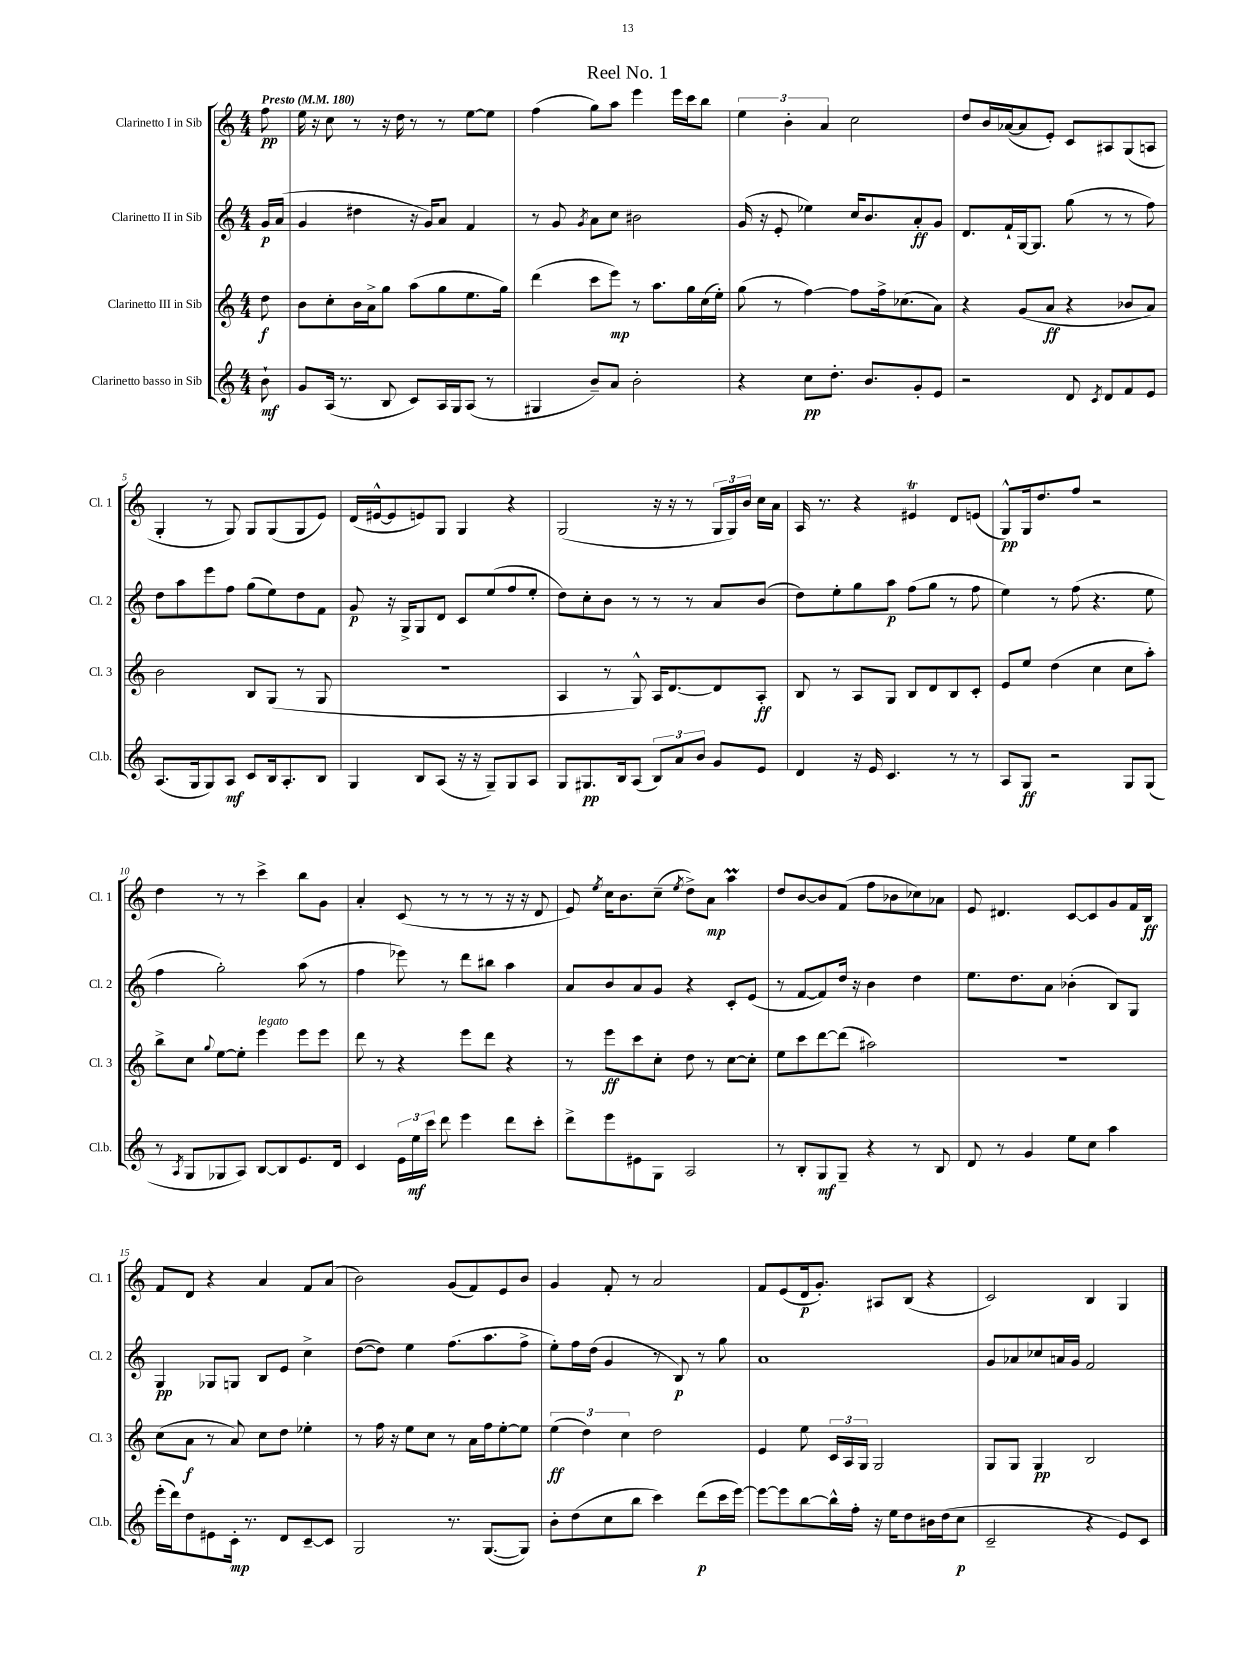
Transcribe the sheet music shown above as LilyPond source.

\header { title = "Reel No. 1" }
<<
\new StaffGroup <<
\new Staff = "s0" \with { instrumentName = "Clarinetto I in Sib" shortInstrumentName = "Cl. 1" } {
    \clef treble \key c \major \numericTimeSignature \time 4/4 \partial 8 \tempo "Presto" 4 = 180
    \autoBeamOff f''8\pp |
    e''16 r16 c''8 r8 r16 d''16 r8 r8 e''8[~ e''8] |
    f''4( g''8[) a''8] e'''4 e'''16[ c'''16 b''8] |
    \tuplet 3/2 { e''4 b'4-. a'4 } c''2 |
    d''8[ b'16 aes'16~( aes'8 e'8]-.) c'8[ ais8 g8( a8] |
    g4-. r8 g8) g8[ g8( g8 e'8]) |
    d'16[( eis'16~-^ eis'8 e'8) g8] g4 r4 |
    g2( r16 r16 r8 \tuplet 3/2 { g16[ g16) b'16] } c''16[ a'16] |
    a16 r8. r4 eis'4\trill d'8[ e'8]( |
    g8[-^\pp) g16 d''8. f''8] r2 |
    d''4 r8 r8 c'''4-> b''8[ g'8] |
    a'4-. c'8( r8 r8 r8 r16 r16 d'8 |
    e'8) \acciaccatura { e''8 } c''16[ b'8. c''8]--( \acciaccatura { e''8 } d''8[->) a'8]\mp a''4\prall |
    d''8[ b'8~ b'8 f'8]( f''8[ bes'8 ces''8) aes'8] |
    e'8 dis'4. c'8[~ c'8 g'8 f'16 b16]\ff |
    f'8[ d'8] r4 a'4 f'8[ a'8]( |
    b'2) g'8[( f'8) e'8 b'8] |
    g'4 f'8-. r8 a'2 |
    f'8[ e'8( d'16\p g'8.]-.) ais8[ b8]( r4 |
    c'2) b4 g4 \bar "|." |
}
\new Staff = "s1" \with { instrumentName = "Clarinetto II in Sib" shortInstrumentName = "Cl. 2" } {
    \clef treble \key c \major \numericTimeSignature \time 4/4 \partial 8
    \autoBeamOff g'16[\p a'16]( |
    g'4 dis''4 r16 g'16[) a'8] f'4 |
    r8 g'8 \acciaccatura { g'8 } a'8[ c''8] bis'2 |
    g'16( r16 e'8-. ees''4) c''16[ b'8. a'8-.\ff g'8] |
    d'8.[ f'16-! g16~ g8.] g''8( r8 r8 f''8) |
    d''8[ a''8 e'''8 f''8] g''8[( e''8) d''8 f'8] |
    g'8\p r16 g16[-> g8 d'8] c'8[ e''8( f''8 e''8]-. |
    d''8[) c''8-. b'8] r8 r8 r8 a'8[ b'8]( |
    d''8[) e''8-. g''8 a''8]\p f''8[( g''8] r8 f''8 |
    e''4) r8 f''8( r4. e''8 |
    f''4 g''2-.) a''8( r8 |
    f''4 ees'''8) r8 d'''8[ bis''8] a''4 |
    a'8[ b'8 a'8 g'8] r4 c'8[-. e'8]( |
    r8 f'8[~ f'8) d''16] r16 b'4 d''4 |
    e''8.[ d''8. a'8] bes'4-.( b8[) g8] |
    g4\pp ges8[ g8] b8[ e'8] c''4-> |
    d''8[~( d''8]) e''4 f''8.[( a''8. f''8]-> |
    e''8[-.) f''16 d''16]( g'4 r8 b8\p) r8 g''8 |
    a'1 |
    g'8[ aes'8 ces''8 a'16 g'16] f'2 \bar "|." |
}
\new Staff = "s2" \with { instrumentName = "Clarinetto III in Sib" shortInstrumentName = "Cl. 3" } {
    \clef treble \key c \major \numericTimeSignature \time 4/4 \partial 8
    \autoBeamOff d''8\f |
    b'8[ c''8-. b'16 a'16-> g''8] a''8[( g''8 e''8. g''16]) |
    d'''4( c'''8[ e'''8]\mp) r8 a''8.[ g''16 c''16( e''16]-.) |
    g''8( r8 f''4~) f''8[ f''16-> ces''8.( a'8]) |
    r4 g'8[( a'8]\ff r4 bes'8[ a'8]) |
    b'2 b8[ g8]( r8 g8 |
    R1 |
    a4 r8 g8-^) a16[ d'8.~ d'8 a8]-.\ff |
    b8 r8 a8[ g8] b8[ d'8 b8 c'8]-. |
    e'8[ e''8] d''4( c''4 c''8[ a''8]-.) |
    b''8[-> c''8] \appoggiatura { g''8 } e''8[~ e''8]-. e'''4^\markup { \italic "legato" } e'''8[ e'''8] |
    d'''8 r8 r4 e'''8[ d'''8] r4 |
    r8 e'''8[\ff c'''8 c''8]-. d''8 r8 c''8[~ c''8]-. |
    e''8[ c'''8 d'''8~ d'''8]( ais''2) |
    R1 |
    c''8[( a'8]\f r8 a'8) c''8[ d''8] ees''4-. |
    r8 f''16 r16 e''8[ c''8] r8 a'16[ f''16 e''8~-. e''8] |
    \tuplet 3/2 { e''4\ff( d''4) c''4 } d''2 |
    e'4 e''8 \tuplet 3/2 { c'16[ a16 g16] } g2 |
    g8[ g8] g4\pp b2 \bar "|." |
}
\new Staff = "s3" \with { instrumentName = "Clarinetto basso in Sib" shortInstrumentName = "Cl.b." } {
    \clef treble \key c \major \numericTimeSignature \time 4/4 \partial 8
    \autoBeamOff b'8-!\mf |
    g'8[ a16]( r8. b8 c'8[) a16 g16 a8]( r8 |
    gis4 b'8[--) a'8] b'2-. |
    r4 c''8[\pp d''8.]-. b'8.[ g'8-. e'8] |
    r2 d'8 \acciaccatura { c'8 } d'8[ f'8 e'8] |
    a8.[( g16 g8) a8]\mf c'8[ b16 a8.-. b8] |
    g4 b8[ a8]( r16 r16 g8[--) g8 a8] |
    g8[ gis8.\pp b16 a8]( \tuplet 3/2 { b8[) a'8 b'8] } g'8[ e'8] |
    d'4 r16 e'16 c'4. r8 r8 |
    a8[ g8]\ff r2 g8[ g8]( |
    r8 \acciaccatura { a8 } g8[ ges8 a8]) b8[~ b8 e'8. d'16] |
    c'4 \tuplet 3/2 { e'16[ e''16\mf c'''16] } d'''8 e'''4 d'''8[ c'''8]-. |
    d'''8[-> e'''8 eis'8 g8] a2 |
    r8 b8[-. g8\mf g8]-- r4 r8 b8 |
    d'8 r8 g'4 e''8[ c''8] a''4 |
    e'''16[-.( d'''16) d''8 eis'8 c'16]-.\mp r8. d'8[ c'8~-- c'8] |
    g2 r8. g8.[~( g8]) |
    b'8[-. d''8( c''8 b''8] c'''4) d'''8[\p( c'''16 e'''16]~) |
    e'''8[~ e'''8 b''8~ b''16-^ f''16]-. r16 e''16[ d''8 bis'16 d''16( c''8]\p |
    c'2-- r4 e'8[) c'8] \bar "|." |
}
>>
>>
